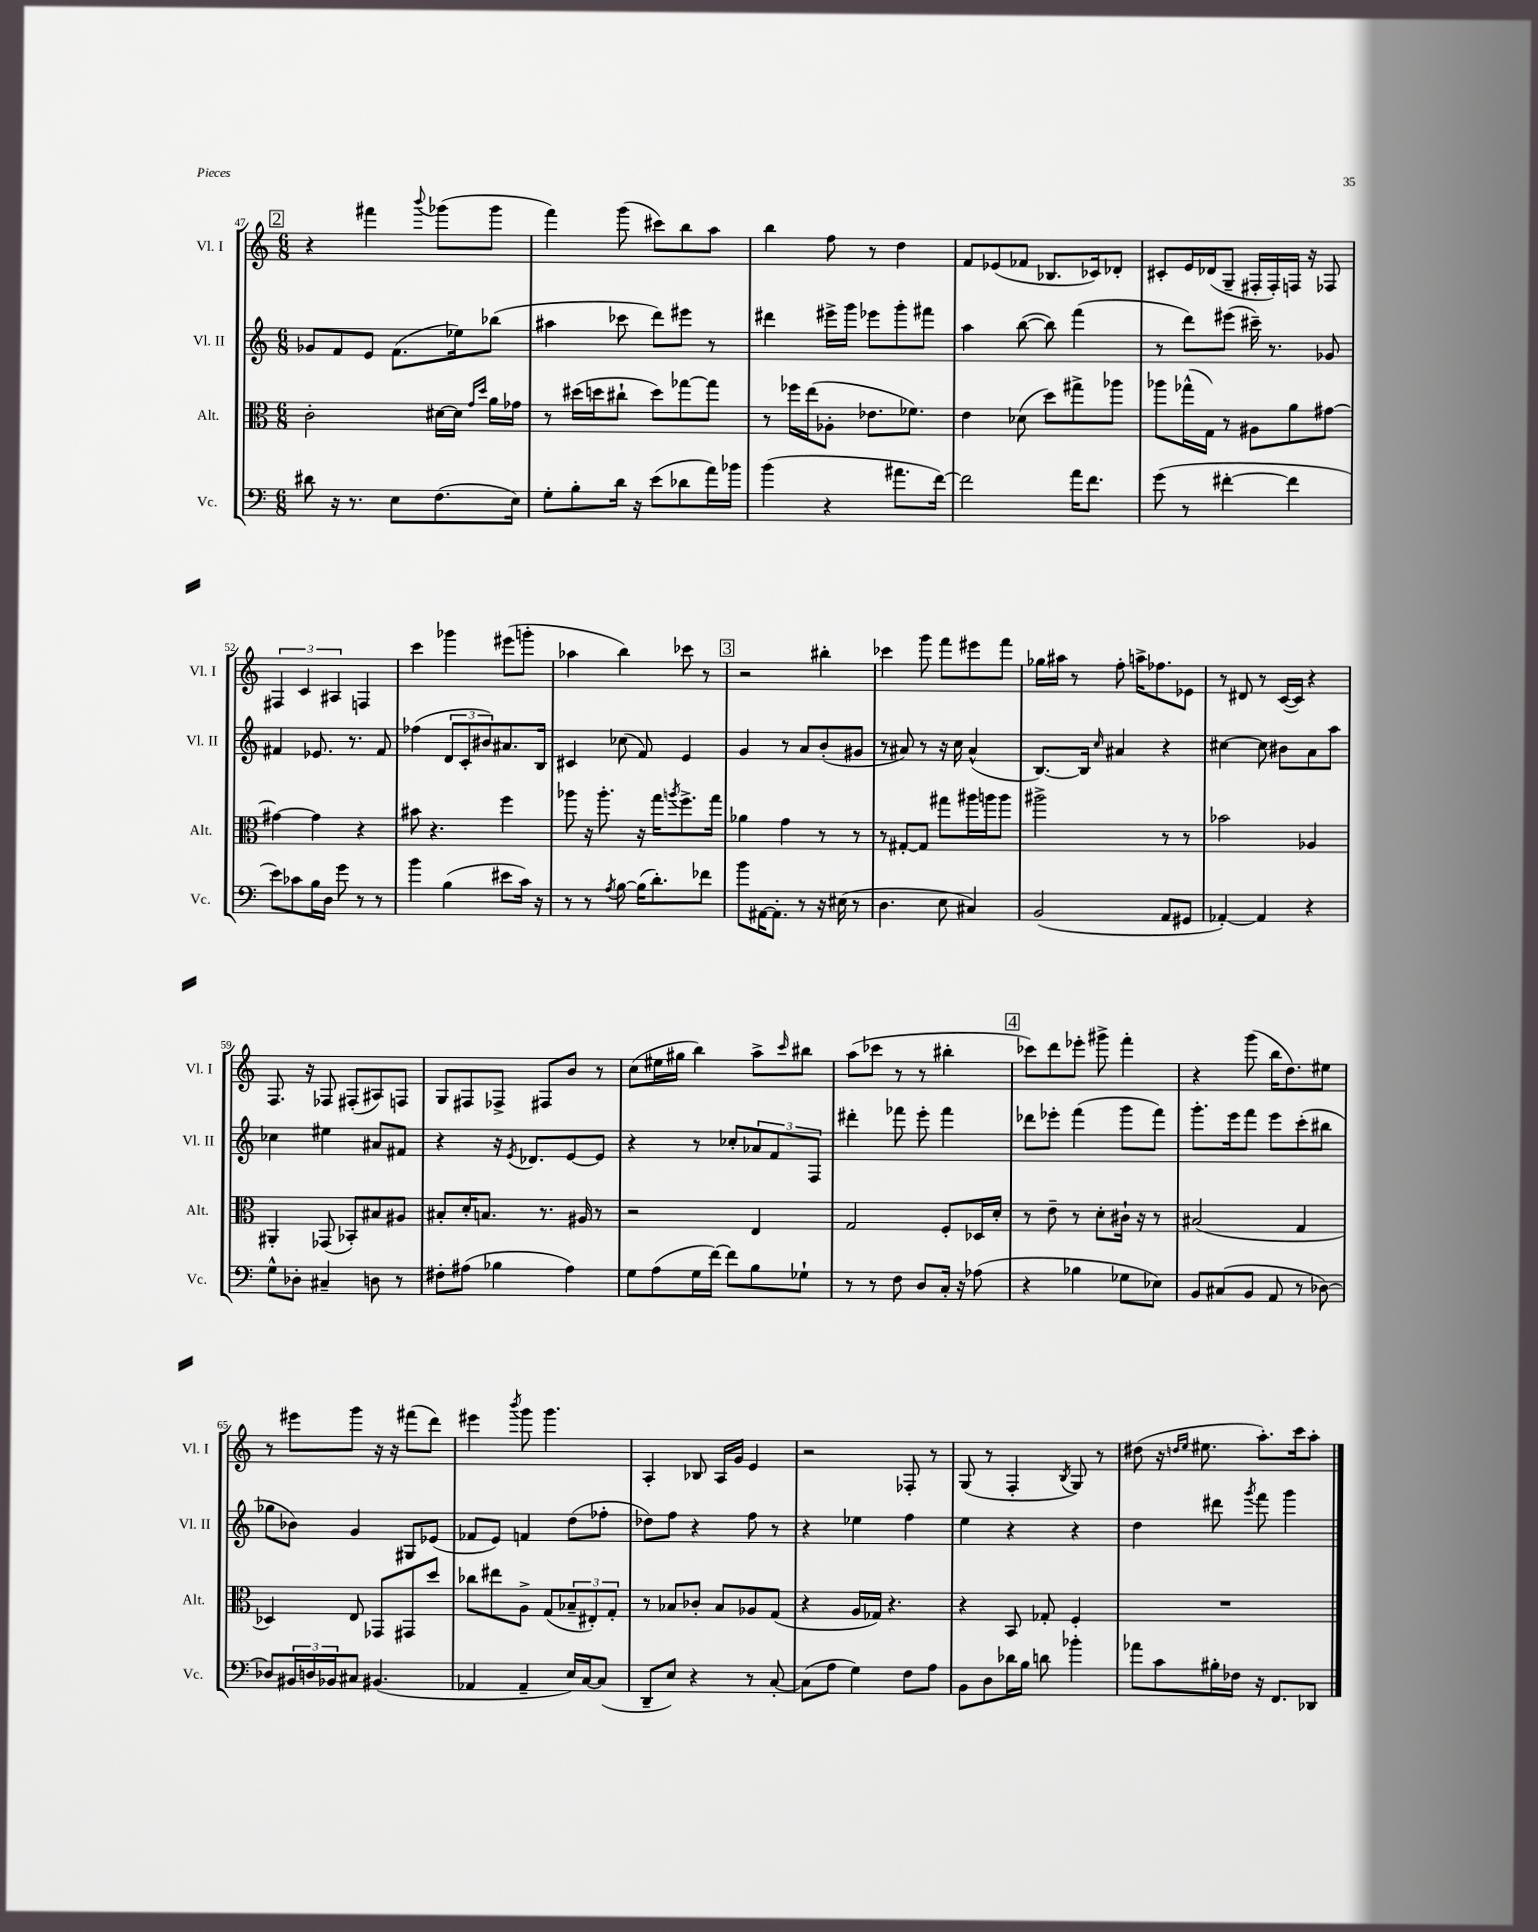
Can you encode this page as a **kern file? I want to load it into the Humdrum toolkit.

**kern	**kern	**kern	**kern
*part4	*part3	*part2	*part1
*staff4	*staff3	*staff2	*staff1
*I"Vc.	*I"Alt.	*I"Vl. II	*I"Vl. I
*I'Vc.	*I'Alt.	*I'Vl. II	*I'Vl. I
*clefF4	*clefC3	*clefG2	*clefG2
*k[]	*k[]	*k[]	*k[]
*M6/8	*M6/8	*M6/8	*M6/8
!!LO:REH:place=s1:t=2
=47	=47	=47	=47
8d#X\	2c'\	8g-X/L	4r
16r	.	8f/	.
8.r	.	.	.
.	.	8e/J	4fff#X\
8E\L	.	(8.f\L	.
.	.	.	8qqbbb/
(8.F\	[16d#X\LL	.	(8ggg-X\L
.	16d#\JJ]	16ee-X\k)	.
.	16qqg/LL	.	.
.	16qqdd/JJ	.	.
.	16a\LL	(8bb-X\J	8ggg-\J
16E\Jk)	16g-X\JJ	.	.
=48	=48	=48	=48
8G'\L	8r	4aa#X\	4fff\)
8B'\	(16dd#X\LL	.	.
.	16ddn\J	.	.
16d\Jk	8cc#X`\J	8ccc-X\	(8ggg\
16r	.	.	.
(8e\L	8dd\L)	8ddd\L)	8ccc#X\L)
8d-X\	[8gg-X\	8eee#X\J	8bb\
16a\L)	8gg-\J]	8r	8aa\J
16b-X\JJ	.	.	.
=49	=49	=49	=49
(4b\	8r	4ddd#X\	4bb\
.	16ff-X\LL	.	.
.	(16ee\J	.	.
4r	8A-X'\J	16eee#X^\LL	8ff\
.	.	16ggg\JJ	.
.	8.e-X\L	8eee-X\L	8r
8.a#X\L	.	8ggg'\	4dd\
.	8.f-X\J)	.	.
.	.	8fff#X\J	.
[16f\Jk)	.	.	.
=50	=50	=50	=50
2f\]	4e\	4aa\	8f/L
.	.	.	(8e-X/
.	(8d-X\	([8bb\	8f-X/J
.	8dd\L)	8bb\])	8.B-X/L
16a\KL	8gg#X^\	(4fff\	.
8.f\J	.	.	16c-X/k)
.	8aa-X\J	.	8d-X'/J
=51	=51	=51	=51
(8g\	8aa-X\L	8r	8c#X'/L
8r	(16gg-X^^\L	8ddd\L)	16e/L
.	16G\JJ)	.	(16d-X/J
[4f#X'\	8r	(8eee#X\J	8G~/J
.	8A#X\L	16ccc#X~\)	16F#X'/LL
.	.	8.r	16F#'/)
4f#\]	8a\	.	16Fn/JJ
.	.	.	16r
.	[8g#X\J	8g-X/	8F-X/
!!LO:LB:g=z
=52	=52	=52	=52
8e\L)	4g#X\_	4f#X/	6F#X/
8c-X\	.	.	.
.	.	.	6c/
16B\L	4g#\]	8.e-X/	.
16D\JJ	.	.	.
.	.	.	6A#X/
8g\	.	.	.
.	.	8.r	.
8r	4r	.	4Fn/
8r	.	8f#/	.
=53	=53	=53	=53
4b\	8b#X\	(4ff-X\	4ccc\
.	4.r	.	.
(4B\	.	12d/L	4ggg-X\
.	.	12c'/	.
.	.	12b#X/)	.
8e#X\L	4ff\	8.a#X/	(8eee#X\L
16c\Jk)	.	.	8gggn'\J
16r	.	16B/Jk	.
=54	=54	=54	=54
8r	8aa-X\	4c#X/	4aa-X\
8r	16r	.	.
.	8.aa-'\	.	.
8qA/	.	.	.
[8B\	.	(8cc-X\	4bb\)
(16B\KL]	16r	8f/)	.
8.d'\)	16gg\KL	.	.
.	8qaan/	.	.
.	8.ff^\	4e/	8ccc-X\
8f-X\J	.	.	8r
.	16gg\Jk	.	.
!!LO:REH:place=s1:t=3
=55	=55	=55	=55
8b\L	4a-X\	4g/	2r
[16AA#X\K	.	.	.
8.AA#'\J]	.	.	.
.	4g\	8r	.
8r	.	8a/L	.
16r	8r	(8b'/	4bb#X'\
(16E#X\	.	.	.
8r	8r	8g#X/J	.
=56	=56	=56	=56
4.D\	8r	8r	4ccc-X\
.	[8G#X'/L	8a#X/)	.
.	8G#/J]	8r	8ggg\
8E\	8gg#X\L	16r	8fff\L
.	.	16cc\	.
4C#X/)	16aa#X\L	(4a#^^/	8eee#X\
.	16aan\J	.	.
.	8aa\J	.	8fff\J
=57	=57	=57	=57
(2BB/	2aa#X^\	[8.B/L)	16gg-X\LL
.	.	.	16aa#X\JJ
.	.	.	8r
.	.	16B/Jk]	.
.	.	16qqcc/	.
.	.	4a#X/	8ff'\
.	.	.	16aan^\KL
.	.	.	8.ff-X\
8AA/L	8r	4r	.
8GG#X/J	8r	.	8e-X\J
=58	=58	=58	=58
[4AA-X'/)	2b-X\	[4cc#X\	8r
.	.	.	8d#X/
4AA-/]	.	8cc#\]	8r
.	.	8b#X\L	([16c/LL
.	.	.	16c/JJ])
4r	4A-X/	8a\	4r
.	.	8aa\J	.
!!LO:LB:g=z
=59	=59	=59	=59
8G^^\L	4AA#X'/	4cc-X\	8.F/
8D-X'\J	.	.	.
.	.	.	16r
4C#X~/	(8GG-X/	4ee#X\	8F-X/
.	8BB-X'/L)	.	(8F#X'/L
8Dn\	8B#X/	8a#X/L	8A#X/)
8r	8A#X/J	8f#X/J	8Fn/J
=60	=60	=60	=60
8F#X'\L	8B#X'/L	4r	8G/L
(8A#X\J	16d'/K	.	8F#X/
.	8.Bn/J	.	.
4B-X\	.	16r	8F-X^/J
.	.	8qe/	.
.	.	8.d-X/L	.
.	8.r	.	8F#X/L
4A#\)	.	[8e/	8b/J
.	16A#X/	.	.
.	8r	8e/J]	8r
=61	=61	=61	=61
8G\L	2r	4r	(8cc\L
(8A\	.	.	16ee#X\L
.	.	.	16gg#X\JJ
16G\L	.	8r	4bb\)
[16f\JJ)	.	.	.
8f\L]	.	8cc-X'/L	.
8B\	4E/	12a-X/	8aa^\L
.	.	12f/	.
.	.	.	16qqccc/
8G-X`\J	.	.	8bb#X\J
.	.	12F/J	.
=62	=62	=62	=62
8r	2G/	4ddd#X'\	(8aa\L
8r	.	.	8ccc-X\J
8F\	.	8fff-X\	8r
8D/L	.	8eee'\	8r
16C'/Jk	8F'/L	4fff-\	4bb#X'\
16r	.	.	.
(8A-X\	16D-X/L	.	.
.	16d'/JJ	.	.
!!LO:REH:place=s1:t=4
=63	=63	=63	=63
4r	8r	8ddd-X\L	8ccc-X\L)
.	8e~\	8eee-X'\J	8ddd\
4B-X\	8r	(4fff\	8eee-X'\J
.	8d'\L	.	8ggg#X^\
8G-X\L	16c#X`\Jk	8ggg\L	4fff'\
.	16r	.	.
8E-X\J)	8r	8fff\J)	.
=64	=64	=64	=64
8BB/L	(2B#X/	8.ggg'\L	4r
(8C#X/	.	.	.
.	.	16eee\k	.
8BB/J	.	8fff\J	(8ggg\
8AA/	.	8eee\L	16bb\KL
.	.	.	8.dd\)
8r	4G/	(8ccc'\	.
[8D-X\)	.	8bb#X\J	8ee#X\J
!!LO:LB:g=z
=65	=65	=65	=65
8D-X/L]	4D-X/)	8gg-X\L	8r
24BB#X/L	.	8b-X\J)	8eee#X\L
24Dn/	.	.	.
24BB-X/J	.	.	.
8C#X/J	8E/	4g/	8ggg\J
(4.BB#X/	8GG-X/L	.	16r
.	.	.	16r
.	8GG#X/	8G#X/L	(8fff#X\L
.	8dd/J	(8e-X/J	8ddd\J)
=66	=66	=66	=66
4AA-X/	8cc-X\L	8f-X/L	4eee#X\
.	8ee#X\	8e/J)	.
.	.	.	8qbbb/
4AA-~/	8A^\J	4fn/	8ggg\
.	(8G/L	.	4.ggg\
16E/LL)	12B-X~/	(8dd\L	.
[16C/J	.	.	.
.	12E#X'/)	.	.
(8C/J]	.	8ff-X'\J	.
.	12G'/J	.	.
=67	=67	=67	=67
8DD~/L	8r	8dd-X\L)	4A'/
8E/J)	8B-X/L	8ff\J	.
4r	8c-X'/J	4r	8B-X/
.	8B-/L	.	16A/LL
.	.	.	16g/JJ
8r	8A-X/	8ff\	4e/
[8C'/	(8G/J	8r	.
=68	=68	=68	=68
(8C\L]	4r	4r	2r
8A\J	.	.	.
4G\)	16A/LL	4ee-X\	.
.	16G-X/JJ)	.	.
.	4.r	.	.
8F\L	.	4ff\	8F-X'/
8A\J	.	.	8r
=69	=69	=69	=69
8BB\L	4r	4ee\	(8G/
8D\	.	.	8r
16d-X\L	8BB/	4r	4F'/
16B\JJ	.	.	.
8dn\	8G-X'/	.	.
.	.	.	8qB/
4b-X'\	4F'/	4r	8G/)
.	.	.	8r
=70	=70	=70	=70
8a-X\L	2.r	4dd\	(8dd#X\
8c\	.	.	16r
.	.	.	16qqddn/LL
.	.	.	16qqee/JJ
.	.	.	8.ee#X\
16B#X'\L	.	8ddd#X\	.
16F-X\JJ	.	.	.
.	.	8qggg/	.
16r	.	8fff\	8.aa'\L)
8.FF/L	.	.	.
.	.	4ggg\	.
.	.	.	16ccc\k
8DD-X/J	.	.	8aa'\J
==	==	==	==
*-	*-	*-	*-
